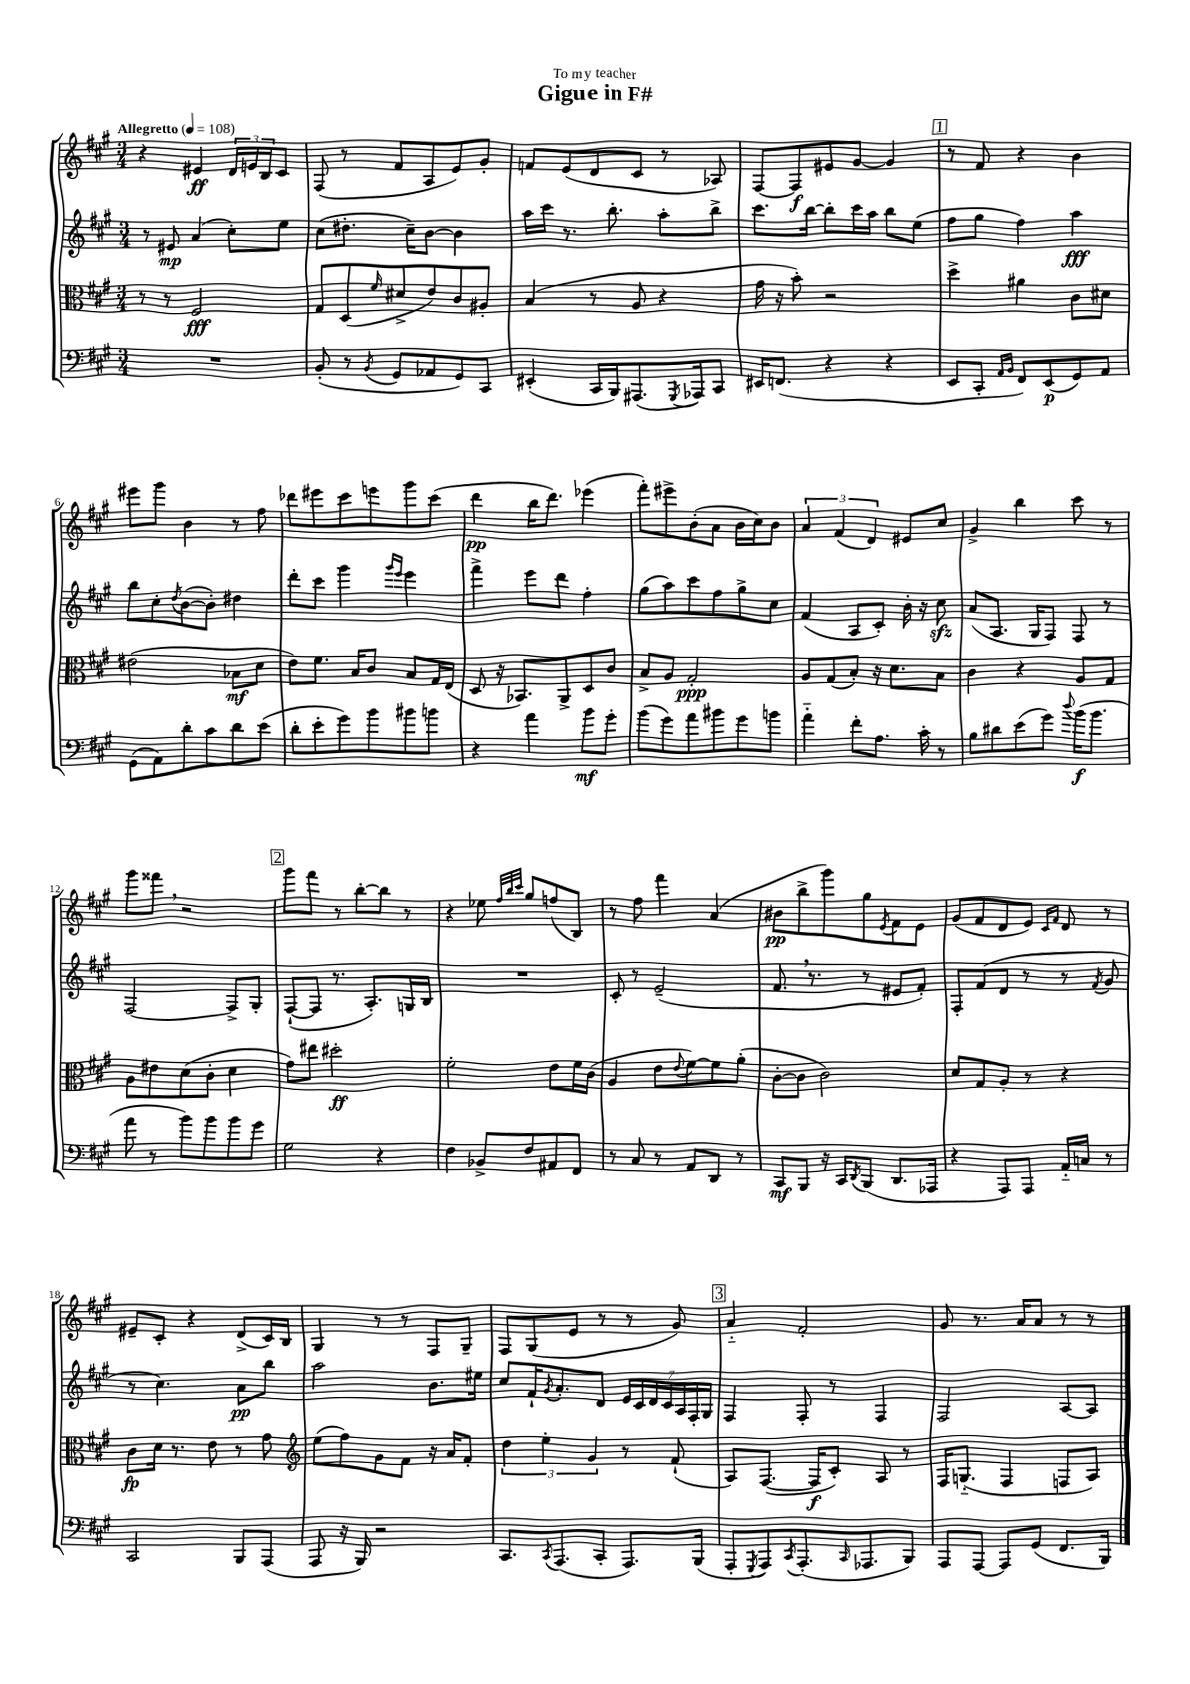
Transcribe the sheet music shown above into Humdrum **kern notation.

**kern	**dynam	**kern	**dynam	**kern	**dynam	**kern	**dynam
*part4	*part4	*part3	*part3	*part2	*part2	*part1	*part1
*staff4	*staff4	*staff3	*staff3	*staff2	*staff2	*staff1	*staff1
*clefF4	*	*clefC3	*	*clefG2	*	*clefG2	*
*k[f#c#g#]	*	*k[f#c#g#]	*	*k[f#c#g#]	*	*k[f#c#g#]	*
*M3/4	*	*M3/4	*	*M3/4	*	*M3/4	*
*MM108	*	*MM108	*	*MM108	*	*MM108	*
=1	=1	=1	=1	=1	=1	=1	=1
!	!	!	!	!	!	!LO:TX:a:B:t=Allegretto	!
2.r	.	8r	.	8r	.	4r	.
.	.	8r	.	8e#X/	mp	.	.
.	.	2F#/	fff	(4a/	.	4e#X/	ff
.	.	.	.	8cc#'\L)	.	24d/LL	.
.	.	.	.	.	.	24en/	.
.	.	.	.	.	.	24B/J	.
.	.	.	.	8ee\J	.	8c#/J	.
=2	=2	=2	=2	=2	=2	=2	=2
(8BB'/	.	8G#/L	.	(8cc#\L	.	(8F#/	.
8r	.	(8D/	.	8.dd#X'\J	.	8r	.
8qBB/	.	16qqf#/	.	.	.	.	.
8GG#/L	.	8d#X^/	.	.	.	8f#/L	.
.	.	.	.	16cc#~\KL)	.	.	.
8AA-X/	.	8e/)	.	[8b\J	.	8A/	.
8GG#/)	.	8c#/	.	4b\]	.	8e/)	.
8CC#/J	.	8A#X'/J	.	.	.	8g#'/J	.
=3	=3	=3	=3	=3	=3	=3	=3
(4EE#X'/	.	(4B/	.	16aa\LL	.	8fn/L	.
.	.	.	.	16ccc#\JJ	.	.	.
.	.	.	.	8.r	.	(8e/	.
16CC#/LL	.	8r	.	.	.	8d/	.
16BBB/J)	.	.	.	8.bb'\	.	.	.
(8.AAA#X/	.	8A/	.	.	.	8c#/J	.
.	.	4r	.	8aa'\L	.	8r	.
8qGGG#/	.	.	.	.	.	.	.
16AAA-X/k)	.	.	.	.	.	.	.
8CC#/J	.	.	.	8bb^\J	.	8A-X/)	.
=4	=4	=4	=4	=4	=4	=4	=4
16EE#X/KL	.	16g#\	.	8.ccc#\L	.	[8F#/L	.
(8.FFn/J	.	16r	.	.	.	.	.
.	.	8b'\)	.	.	.	8F#/]	f
.	.	.	.	[16bb\Jk	.	.	.
4r	.	2r	.	8bb'\L]	.	8e#X/	.
.	.	.	.	16ccc#\L	.	[8g#/J	.
.	.	.	.	16aa\JJ	.	.	.
4r	.	.	.	8bb\L	.	4g#/]	.
.	.	.	.	(8ee\J	.	.	.
!!LO:REH:place=s1:t=1
=5	=5	=5	=5	=5	=5	=5	=5
8EE/L	.	4dd^\	.	8ff#\L	.	8r	.
8CC#'/J	.	.	.	8gg#\J	.	8f#/	.
16qqAA/LL	.	.	.	.	.	.	.
16qqBB/JJ	.	.	.	.	.	.	.
8FF#/L)	.	4a#X\	.	4ff#\)	.	4r	.
(8EE/	p	.	.	.	.	.	.
8GG#/)	.	8c#\L	.	4aa\	fff	4b\	.
8AA/J	.	8d#X\J	.	.	.	.	.
!!LO:LB:g=z
=6	=6	=6	=6	=6	=6	=6	=6
(8GG#\L	.	(2e#X\	.	8bb\L	.	8eee#X\L	.
8AA\)	.	.	.	8cc#'\	.	8ggg#\J	.
.	.	.	.	8qdd/	.	.	.
8d'\	.	.	.	([8b\	.	4b\	.
8c#\	.	.	.	8b'\J])	.	.	.
8d\	.	8B-X\L	mf	4dd#X\	.	8r	.
(8e\J	.	8d\J	.	.	.	8ff#\	.
=7	=7	=7	=7	=7	=7	=7	=7
8d'\L	.	8e\L)	.	8ddd'\L	.	8ddd-X\L	.
8e'\	.	8.f#\J	.	8ccc#\J	.	8eee#X\	.
8g#\)	.	.	.	4ggg#\	.	8ccc#\	.
.	.	16B/KL	.	.	.	.	.
8b\	.	8c#/J	.	.	.	8eeen\	.
.	.	.	.	16qqggg#/LL	.	.	.
.	.	.	.	16qqeee/JJ	.	.	.
8b#X\	.	8B/L	.	4eee\	.	8ggg#\	.
8bn\J	.	16G#/L	.	.	.	(8ccc#\J	.
.	.	(16E/JJ	.	.	.	.	.
=8	=8	=8	=8	=8	=8	=8	=8
4r	.	8D/	.	4fff#^\	.	4ddd\	pp
.	.	16r	.	.	.	.	.
.	.	8.BB-X/L)	.	.	.	.	.
4a\	.	.	.	8eee\L	.	16bb\KL	.
.	.	.	.	.	.	8.ddd\J)	.
.	.	8AA^/	.	8ddd\J	.	.	.
8b\L	mf	8D/	.	4ff#'\	.	(4eee-X\	.
8g#'\J	.	8c#/J	.	.	.	.	.
=9	=9	=9	=9	=9	=9	=9	=9
(8b\L	.	8B^/L	.	(8gg#\L	.	8fff#'\L)	.
8g#\)	.	8A/J	.	8aa\)	.	8eee#X^\	.
8a\	.	2G#'/	ppp	8ccc#\	.	(8b'\	.
8b#X\	.	.	.	8ff#\	.	8a\J	.
8g#\	.	.	.	8gg#^\	.	16b\LL	.
.	.	.	.	.	.	16cc#\J)	.
8bn\J	.	.	.	8cc#\J	.	8b\J	.
=10	=10	=10	=10	=10	=10	=10	=10
4a\	.	8A/L	.	(4f#/	.	6a/	.
.	.	(8G#/	.	.	.	.	.
.	.	.	.	.	.	(6f#/	.
8f#'\L	.	8B'/J)	.	8A/L	.	.	.
.	.	.	.	.	.	6d/)	.
8.A\J	.	16r	.	8c#'/J)	.	.	.
.	.	8.d\L	.	.	.	.	.
.	.	.	.	16b'\	.	8e#X/L	.
16c#'\	.	.	.	16r	.	.	.
8r	.	8B\J	.	8cc#zz\	.	8cc#/J	.
=11	=11	=11	=11	=11	=11	=11	=11
8B\L	.	4c#\	.	(8a/L	.	4g#^/	.
8d#X\	.	.	.	8.A/J	.	.	.
(8e\	.	4r	.	.	.	4bb\	.
.	.	.	.	16G#/KL	.	.	.
8g#\J)	.	.	.	8F#/J)	.	.	.
8qqdd/	.	.	.	.	.	.	.
(16b\KL	f	8A/L	.	8F#/	.	8ccc#\	.
8.b\J	.	.	.	.	.	.	.
.	.	8G#/J	.	8r	.	8r	.
!!LO:LB:g=z
=12	=12	=12	=12	=12	=12	=12	=12
8a\	.	8A\L	.	[2F#/	.	8ggg#\L	.
8r	.	8e#X\	.	.	.	8fff##X,\J	.
8b\L)	.	(8d\	.	.	.	2r	.
8b\	.	8c#'\J	.	.	.	.	.
8b\	.	4d\	.	8F#^/L]	.	.	.
8g#\J	.	.	.	8G#'/J	.	.	.
!!LO:REH:place=s1:t=2
=13	=13	=13	=13	=13	=13	=13	=13
2G#\	.	8g#\L)	.	([8F#`/L	.	8ggg#\L	.
.	.	8ee#X\J	.	8F#/J]	.	8fff#\J	.
.	.	2dd#X'\	ff	8.r	.	8r	.
.	.	.	.	.	.	[8bb'\L	.
.	.	.	.	8.A'/L)	.	.	.
4r	.	.	.	.	.	8bb\J]	.
.	.	.	.	16Gn/L	.	8r	.
.	.	.	.	16B/JJ	.	.	.
=14	=14	=14	=14	=14	=14	=14	=14
4F#\	.	2f#'\	.	2.r	.	4r	.
8BB-X^/L	.	.	.	.	.	8ee-X\	.
.	.	.	.	.	.	32qqff#/LLL	.
.	.	.	.	.	.	32qqbb/	.
.	.	.	.	.	.	32qqccc#/JJJ	.
8F#/	.	.	.	.	.	8gg#/L	.
8AA#X/	.	8e\L	.	.	.	(8ffn/	.
8FF#/J	.	16f#\L	.	.	.	8B/J)	.
.	.	(16c#\JJ	.	.	.	.	.
=15	=15	=15	=15	=15	=15	=15	=15
8r	.	4A/	.	8c#'/	.	8r	.
8C#/	.	.	.	8r	.	8ff#\	.
8r	.	8e\L	.	(2e~/	.	4fff#\	.
.	.	8qqe/	.	.	.	.	.
8AA/L	.	[8f#\)	.	.	.	.	.
8DD/J	.	8f#\]	.	.	.	(4a/	.
8r	.	(8a'\J	.	.	.	.	.
=16	=16	=16	=16	=16	=16	=16	=16
8CC#/L	mf	[8c#'\L	.	8.f#,/	.	8b#X\L	pp
8BBB/J	.	8c#\J]	.	.	.	8bb^\	.
.	.	.	.	8.r	.	.	.
16r	.	2c#\)	.	.	.	8ggg#\)	.
16CC#/KL	.	.	.	.	.	.	.
8qDD/	.	.	.	.	.	.	.
(8BBB/J	.	.	.	8r	.	8gg#\	.
.	.	.	.	.	.	8qe/	.
8.DD/L	.	.	.	8e#X/L	.	8f#\	.
.	.	.	.	8f#'/J)	.	8e\J	.
16AAA-X/Jk	.	.	.	.	.	.	.
=17	=17	=17	=17	=17	=17	=17	=17
4r	.	8d/L	.	8F#'/L	.	(8g#/L	.
.	.	8G#/	.	(8f#/	.	8f#/	.
8AAA/L)	.	8A'/J	.	8d/J	.	8d/	.
8AAA/J	.	8r	.	8r	.	8e/J)	.
.	.	.	.	.	.	16qqc#/LL	.
.	.	.	.	.	.	16qqf#/JJ	.
16AA/LL	.	4r	.	8r	.	8d/	.
16Cn/JJ	.	.	.	.	.	.	.
.	.	.	.	8qf#/	.	.	.
8r	.	.	.	8g#/	.	8r	.
!!LO:LB:g=z
=18	=18	=18	=18	=18	=18	=18	=18
2CC#/	.	8c#\L	fp	8r	.	8e#X~/L	.
.	.	16d\Jk	.	4.cc#\)	.	8c#'/J	.
.	.	8.r	.	.	.	.	.
.	.	.	.	.	.	4r	.
.	.	8e\	.	.	.	.	.
8BBB/L	.	8r	.	8a\L	pp	(8d^/L	.
(8AAA/J	.	8g#\	.	8bb\J	.	16c#/L)	.
.	.	.	.	.	.	16B/JJ	.
=19	=19	=19	=19	=19	=19	=19	=19
*	*	*clefG2	*	*	*	*	*
8AAA/	.	(8ee\L	.	2aa\	.	4G#/	.
16r	.	8ff#\)	.	.	.	.	.
16BBB/)	.	.	.	.	.	.	.
2r	.	8g#\	.	.	.	8r	.
.	.	8f#\J	.	.	.	8r	.
.	.	16r	.	8.b\L	.	8F#/L	.
.	.	16a/KL	.	.	.	.	.
.	.	8f#'/J	.	.	.	8G#~/J	.
.	.	.	.	16ee#X\Jk	.	.	.
=20	=20	=20	=20	=20	=20	=20	=20
8.CC#/L	.	6dd\	.	8cc#/L	.	8F#/L	.
.	.	.	.	16f#`/K	.	(8G#/	.
.	.	6ee'\	.	.	.	.	.
8qCC#/	.	.	.	8qg#/	.	.	.
(8.AAA/	.	.	.	8.a'/	.	.	.
.	.	.	.	.	.	8e/J	.
.	.	6g#/	.	.	.	.	.
8CC#'/J	.	.	.	8d/J	.	8r	.
8.AAA/L)	.	8r	.	28e/LL	.	8r	.
.	.	.	.	28c#/	.	.	.
.	.	.	.	28d/	.	.	.
.	.	.	.	28c#/	.	.	.
.	.	(8f#`/	.	.	.	8g#/)	.
.	.	.	.	28A/	.	.	.
.	.	.	.	28F#'/	.	.	.
(16BBB/Jk	.	.	.	.	.	.	.
.	.	.	.	28G#/JJ	.	.	.
!!LO:REH:place=s1:t=3
=21	=21	=21	=21	=21	=21	=21	=21
8AAA'/L	.	8A/L)	.	4F#/	.	4a/	.
8qGGG#/	.	.	.	.	.	.	.
8AAA/)	.	([8.F#/J	.	.	.	.	.
8qCC#/	.	.	.	.	.	.	.
(8.AAA'/	.	.	.	8F#'/	.	2f#'/	.
.	.	16F#/KL]	f	.	.	.	.
.	.	8c#'/J)	.	8r	.	.	.
16qqCC#/	.	.	.	.	.	.	.
8.AAA-X/	.	.	.	.	.	.	.
.	.	8A/	.	4F#/	.	.	.
8BBB/J)	.	8r	.	.	.	.	.
=22	=22	=22	=22	=22	=22	=22	=22
8AAA/L	.	16F#/KL	.	2F#/	.	8g#/	.
.	.	(8.Gn/J	.	.	.	.	.
[8AAA/J	.	.	.	.	.	8.r	.
8AAA/L]	.	4F#/	.	.	.	.	.
.	.	.	.	.	.	16a/KL	.
(8GG#/J	.	.	.	.	.	8a/J	.
8.FF#/L	.	8Fn/L	.	[8A/L	.	8r	.
.	.	8A/J)	.	8A/J]	.	8r	.
16BBB/Jk)	.	.	.	.	.	.	.
==	==	==	==	==	==	==	==
*-	*-	*-	*-	*-	*-	*-	*-
